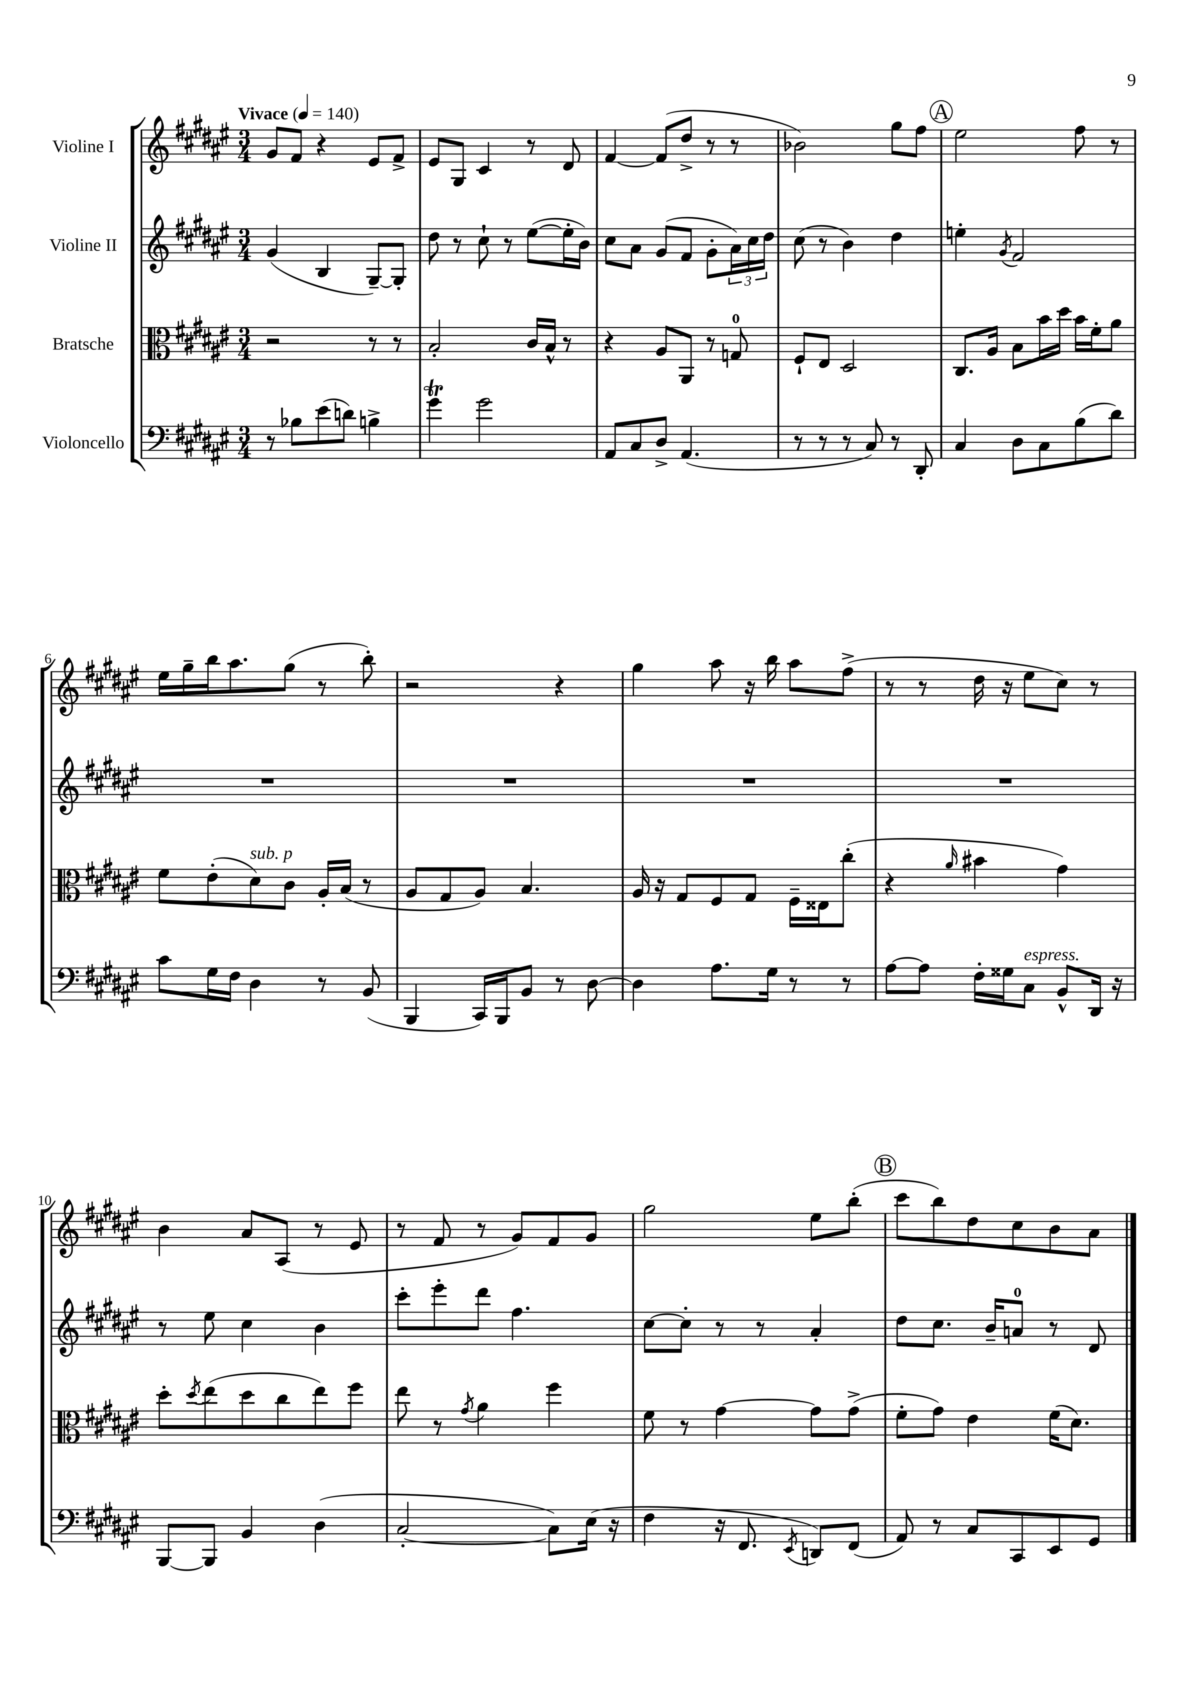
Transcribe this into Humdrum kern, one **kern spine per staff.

**kern	**kern	**kern	**kern
*part4	*part3	*part2	*part1
*staff4	*staff3	*staff2	*staff1
*I"Violoncello	*I"Bratsche	*I"Violine II	*I"Violine I
*clefF4	*clefC3	*clefG2	*clefG2
*k[f#c#g#d#a#e#]	*k[f#c#g#d#a#e#]	*k[f#c#g#d#a#e#]	*k[f#c#g#d#a#e#]
*M3/4	*M3/4	*M3/4	*M3/4
*MM140	*MM140	*MM140	*MM140
=1	=1	=1	=1
!	!	!	!LO:TX:a:B:t=Vivace
8r	2r	(4g#/	8g#/L
8B-X\L	.	.	8f#/J
(8e#\	.	4B/	4r
8dn\J)	.	.	.
4Bn^\	8r	[8G#~/L)	8e#/L
.	8r	8G#'/J]	8f#^/J
=2	=2	=2	=2
4g#T\	2B'/	8dd#\	8e#/L
.	.	8r	8G#/J
2g#\	.	8cc#`\	4c#/
.	.	8r	.
.	16c#/LL	([8ee#\L	8r
.	16B^^/JJ	.	.
.	8r	16ee#'\L]	8d#/
.	.	16b\JJ)	.
=3	=3	=3	=3
8AA#/L	4r	8cc#\L	[4f#/
8C#/	.	8a#\J	.
8D#^/J	8A#/L	(8g#/L	(8f#/L]
(4.AA#/	8AA#/J	8f#/J	8dd#^/J
.	8r	8g#'\L	8r
.	8Gn/	24a#\L)	8r
.	.	24cc#\	.
.	.	24dd#\JJ	.
=4	=4	=4	=4
8r	8F#`/L	(8cc#\	2b-X\)
8r	8E#/J	8r	.
8r	2D#/	4b\)	.
8C#/)	.	.	.
8r	.	4dd#\	8gg#\L
8DD#'/	.	.	8ff#\J
!!LO:REH:place=s1:t=A
=5	=5	=5	=5
4C#/	8.C#/L	4een'\	2ee#\
.	16A#/Jk	.	.
.	.	8qg#/	.
8D#\L	8B\L	2f#/	.
8C#\	16b\L	.	.
.	16dd#\JJ	.	.
(8B\	16b\LL	.	8ff#\
.	16f#'\J	.	.
8d#\J)	8a#\J	.	8r
!!LO:LB:g=z
=6	=6	=6	=6
8c#\L	8f#\L	2.r	16ee#\LL
.	.	.	16gg#~\
16G#\L	(8e#'\	.	16bb\J
16F#\JJ	.	.	8.aa#\
!	!LO:TX:a:i:t=sub. p	!	!
4D#\	8d#\)	.	.
.	8c#\J	.	(8gg#\J
8r	16A#'/LL	.	8r
.	(16B/JJ	.	.
(8BB/	8r	.	8bb'\)
=7	=7	=7	=7
4BBB/	8A#/L	2.r	2r
.	8G#/	.	.
16CC#/LL)	8A#/J)	.	.
16BBB/J	.	.	.
8BB/J	4.B/	.	.
8r	.	.	4r
[8D#\	.	.	.
=8	=8	=8	=8
4D#\]	16A#/	2.r	4gg#\
.	16r	.	.
.	8G#/L	.	.
8.A#\L	8F#/	.	8aa#\
.	8G#/J	.	16r
16G#\Jk	.	.	16bb\
8r	16F#~\LL	.	8aa#\L
.	16E##X\J	.	.
8r	(8cc#'\J	.	(8ff#^\J
=9	=9	=9	=9
[8A#\L	4r	2.r	8r
8A#\J]	.	.	8r
.	16qqa#/	.	.
16F#'\LL	4b#X\	.	16dd#\
16G##X\J	.	.	16r
!LO:TX:a:i:t=espress.	!	!	!
8C#\J	.	.	8ee#\L
8BB^^/L	4g#\)	.	8cc#\J)
16DD#/Jk	.	.	8r
16r	.	.	.
!!LO:LB:g=z
=10	=10	=10	=10
[8BBB/L	8dd#'\L	8r	4b\
.	8qdd#/	.	.
8BBB/J]	(8ee#\	8ee#\	.
4BB/	8dd#\	4cc#\	8a#/L
.	8cc#\	.	(8A#/J
(4D#\	8ee#\)	4b\	8r
.	8ff#\J	.	8e#/
=11	=11	=11	=11
[2C#'/	8ee#\	8ccc#'\L	8r
.	8r	8eee#'\	8f#/
.	8qg#/	.	.
.	4a#\	8ddd#\J	8r
.	.	4.ff#\	8g#/L)
8C#\L])	4ff#\	.	8f#/
(16E#\Jk	.	.	8g#/J
16r	.	.	.
=12	=12	=12	=12
4F#\	8f#\	[8cc#\L	2gg#\
.	8r	8cc#'\J]	.
16r	[4g#\	8r	.
8.FF#/	.	.	.
.	.	8r	.
8qEE#/	.	.	.
8DDn/L)	8g#\L]	4a#'/	8ee#\L
(8FF#/J	(8g#^\J	.	(8bb'\J
!!LO:REH:place=s1:t=B
=13	=13	=13	=13
8AA#/)	8f#'\L	8dd#\L	8ccc#\L
8r	8g#\J)	8.cc#\J	8bb\)
8C#/L	4e#\	.	8dd#\
.	.	16b~/KL	.
8CC#/	.	8an/J	8cc#\
8EE#/	(16f#\KL	8r	8b\
.	8.d#\J)	.	.
8GG#/J	.	8d#/	8a#\J
==	==	==	==
*-	*-	*-	*-
